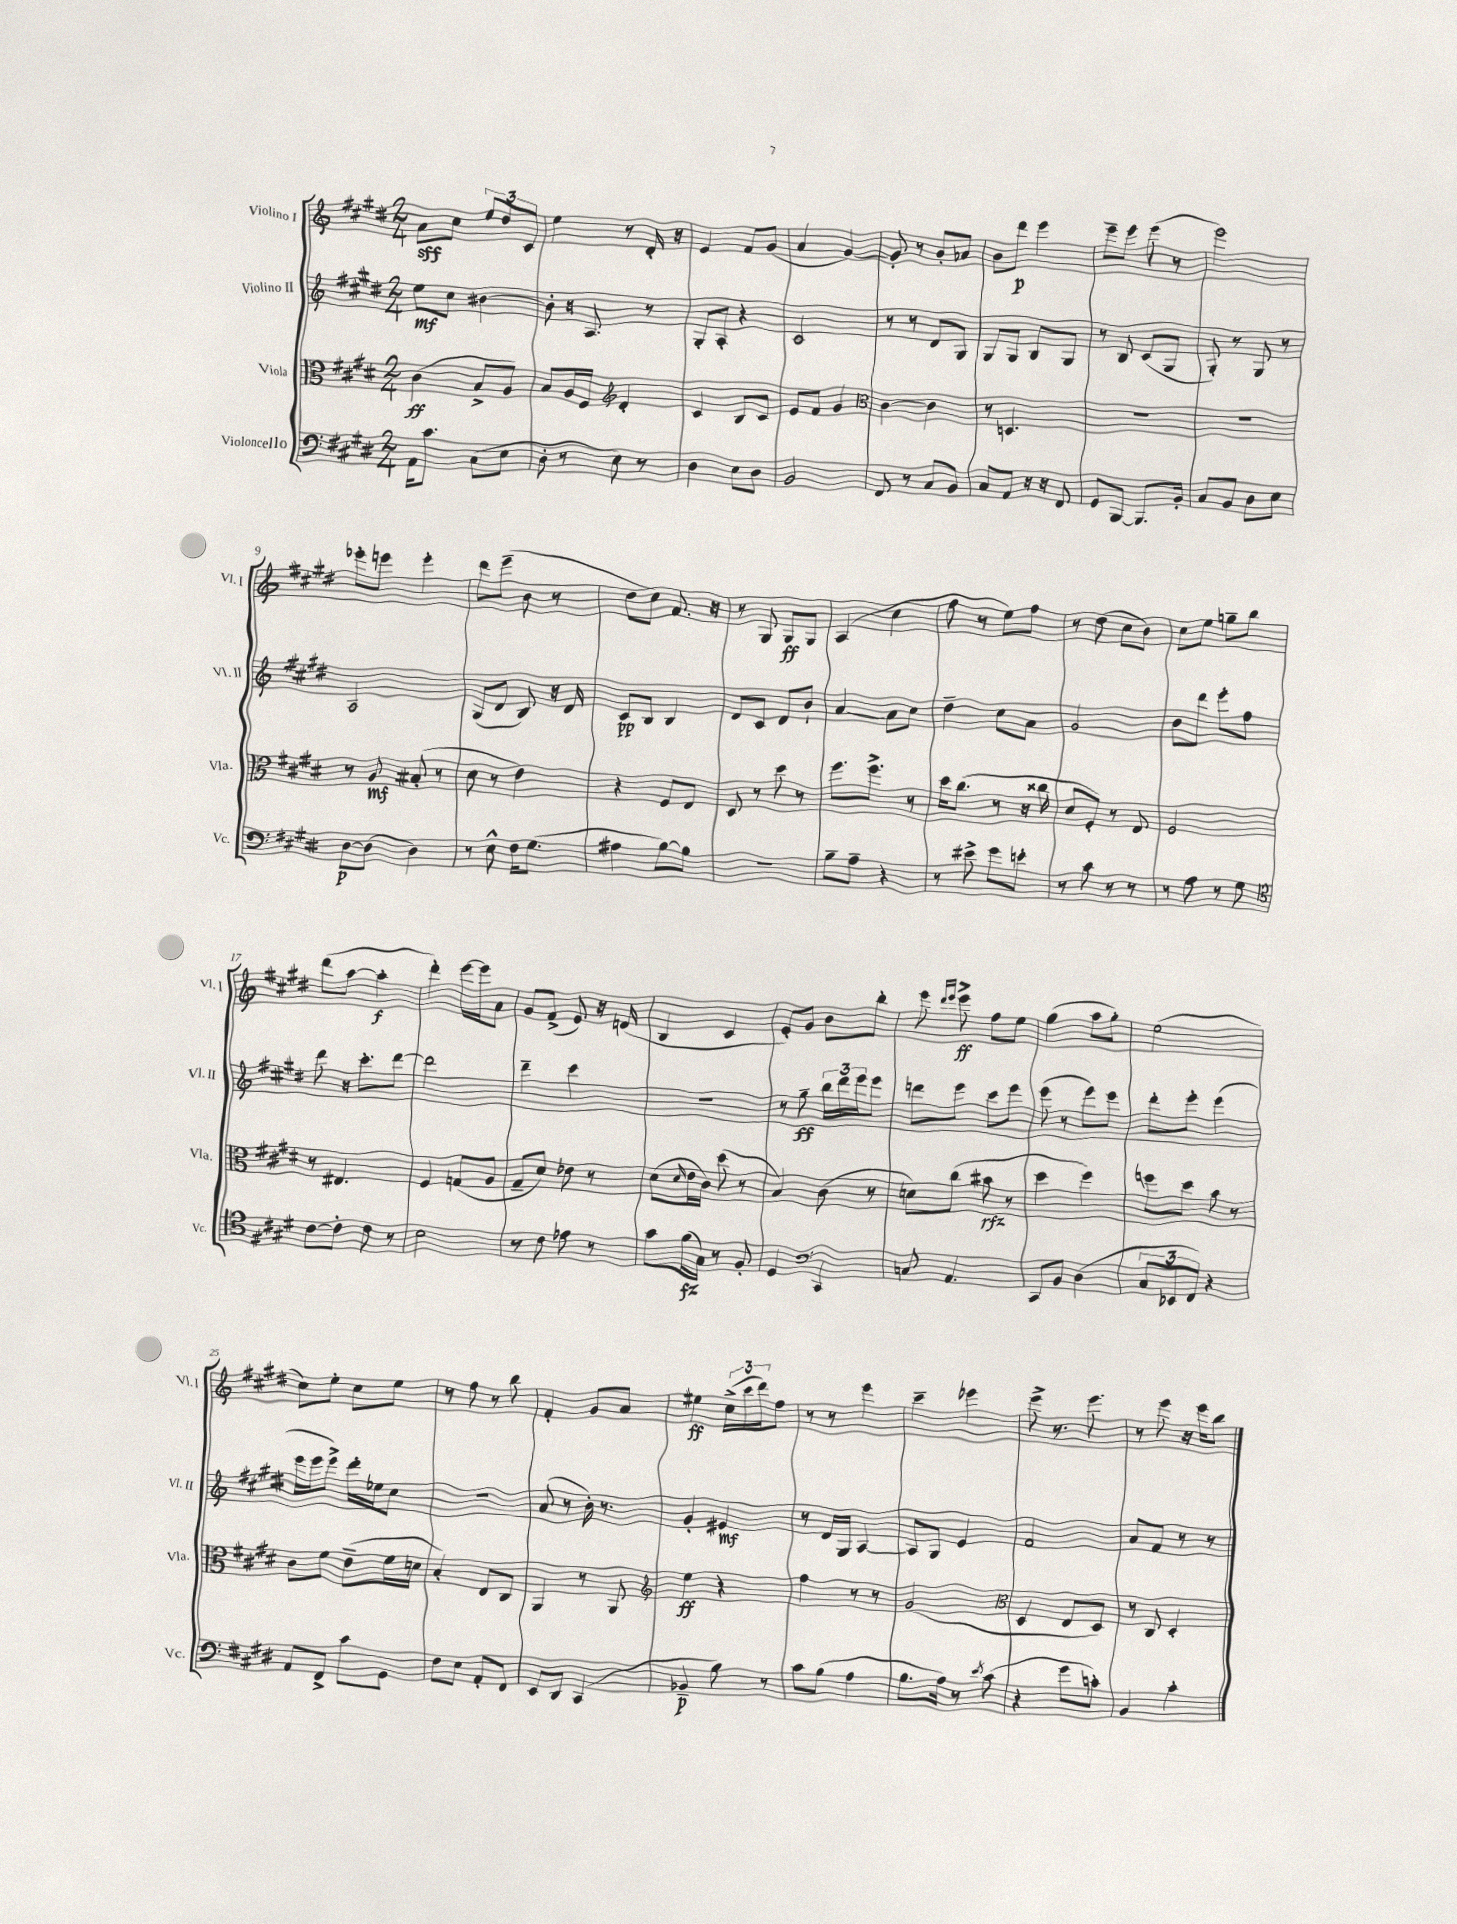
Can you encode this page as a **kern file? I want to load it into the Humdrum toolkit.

**kern	**dynam	**kern	**dynam	**kern	**dynam	**kern	**dynam
*part4	*part4	*part3	*part3	*part2	*part2	*part1	*part1
*staff4	*staff4	*staff3	*staff3	*staff2	*staff2	*staff1	*staff1
*I"Violoncello	*	*I"Viola	*	*I"Violino II	*	*I"Violino I	*
*I'Vc.	*	*I'Vla.	*	*I'Vl. II	*	*I'Vl. I	*
*clefF4	*	*clefC3	*	*clefG2	*	*clefG2	*
*k[f#c#g#d#]	*	*k[f#c#g#d#]	*	*k[f#c#g#d#]	*	*k[f#c#g#d#]	*
*M2/4	*	*M2/4	*	*M2/4	*	*M2/4	*
=1	=1	=1	=1	=1	=1	=1	=1
16AA\KL	.	(4c#\	ff	8ee\L	mf	8a\L	sff
8.c#\J	.	.	.	.	.	.	.
.	.	.	.	8cc#\J	.	8cc#\J	.
(8C#\L	.	8B^/L	.	[4b#X\	.	12ee/L	.
.	.	.	.	.	.	12dd#/	.
8E\J	.	8A/J)	.	.	.	.	.
.	.	.	.	.	.	12c#/J	.
=2	=2	=2	=2	=2	=2	=2	=2
8D#'\	.	8B/L	.	8b#'\]	.	4ee\	.
8r	.	16A/L	.	16r	.	.	.
.	.	16F#/JJ	.	8.A/	.	.	.
*	*	*clefG2	*	*	*	*	*
8E\)	.	4d#'/	.	.	.	8r	.
8r	.	.	.	8r	.	16d#'/	.
.	.	.	.	.	.	16r	.
=3	=3	=3	=3	=3	=3	=3	=3
4D#\	.	4c#/	.	8G#'/L	.	4e/	.
.	.	.	.	8A'/J	.	.	.
8E\L	.	8B/L	.	4r	.	8f#/L	.
8D#\J	.	8c#/J	.	.	.	(8g#/J	.
=4	=4	=4	=4	=4	=4	=4	=4
2BB/	.	8e/L	.	2c#/	.	4a/	.
.	.	8f#/J	.	.	.	.	.
.	.	4g#/	.	.	.	[4g#/)	.
=5	=5	=5	=5	=5	=5	=5	=5
*	*	*clefC3	*	*	*	*	*
8FF#/	.	[4c#\	.	8r	.	8g#'/]	.
8r	.	.	.	8r	.	8r	.
8C#/L	.	4c#\]	.	8d#/L	.	8b'/L	.
8BB/J	.	.	.	8G#/J	.	8a-X/J	.
=6	=6	=6	=6	=6	=6	=6	=6
8C#/L	.	8r	.	8G#/L	.	8b\L	.
8AA/J	.	4.Dn/	.	8G#/J	.	8ddd#\J	p
16r	.	.	.	8B/L	.	4eee\	.
16r	.	.	.	.	.	.	.
8FF#/	.	.	.	8G#/J	.	.	.
=7	=7	=7	=7	=7	=7	=7	=7
8GG#/L	.	2r	.	8r	.	8eee~\L	.
[8BBB/J	.	.	.	8B/	.	8eee\J	.
8.BBB/L]	.	.	.	(8c#/L	.	(8eee\	.
.	.	.	.	8G#/J	.	8r	.
16BB'/Jk	.	.	.	.	.	.	.
=8	=8	=8	=8	=8	=8	=8	=8
8C#/L	.	2r	.	8G#'/)	.	2eee\)	.
8BB/J	.	.	.	8r	.	.	.
8D#\L	.	.	.	8G#/	.	.	.
8E\J	.	.	.	8r	.	.	.
!!LO:LB:g=z
=9	=9	=9	=9	=9	=9	=9	=9
[8D#\L	p	8r	.	2A/	.	8eee-X'\L	.
(8D#\J]	.	8A/	mf	.	.	8eeen\J	.
4D#\)	.	(8B#X'/	.	.	.	4eee'\	.
.	.	8r	.	.	.	.	.
=10	=10	=10	=10	=10	=10	=10	=10
8r	.	8d#\	.	(8G#/L	.	8ddd#\L	.
8E^^\	.	8r	.	8d#/J	.	(8eee~\J	.
16F#\KL	.	4e\)	.	8B/)	.	8b\	.
(8.G#\J	.	.	.	.	.	.	.
.	.	.	.	16r	.	8r	.
.	.	.	.	16d#/	.	.	.
=11	=11	=11	=11	=11	=11	=11	=11
4A#X\	.	4r	.	8c#/L	pp	8dd#\L	.
.	.	.	.	8B/J	.	8cc#\J)	.
[8B\L)	.	8F#/L	.	4B/	.	8.f#/	.
8B\J]	.	8E/J	.	.	.	.	.
.	.	.	.	.	.	16r	.
=12	=12	=12	=12	=12	=12	=12	=12
2r	.	8D#/	.	8d#/L	.	8r	.
.	.	8r	.	8c#/J	.	8G#/	.
.	.	8dd#\	.	8d#/L	.	8G#/L	ff
.	.	8r	.	8b`/J	.	8G#/J	.
=13	=13	=13	=13	=13	=13	=13	=13
8B~\L	.	8.ff#\L	.	[4a/	.	(4A/	.
8A~\J	.	.	.	.	.	.	.
.	.	8.ff#^\J	.	.	.	.	.
4r	.	.	.	8a\L]	.	4cc#\	.
.	.	8r	.	8cc#\J	.	.	.
=14	=14	=14	=14	=14	=14	=14	=14
8r	.	16dd#\KL	.	4dd#~\	.	8ff#\	.
.	.	(8.cc#\J	.	.	.	.	.
8e#X^\	.	.	.	.	.	8r	.
8g#\L	.	8r	.	8cc#\L	.	8ee\L)	.
8en'\J	.	16r	.	8a\J	.	8ff#\J	.
.	.	16cc##X\	.	.	.	.	.
=15	=15	=15	=15	=15	=15	=15	=15
8r	.	8d#/L	.	2g#/	.	8r	.
8c#\	.	8F#'/J)	.	.	.	(8dd#\	.
8r	.	8r	.	.	.	8cc#\L	.
8r	.	8E/	.	.	.	8b\J)	.
=16	=16	=16	=16	=16	=16	=16	=16
8r	.	2F#/	.	8b\L	.	8cc#\L	.
8A\	.	.	.	8ddd#\J	.	8ee\J	.
8r	.	.	.	8eee'\L	.	8ggn~\L	.
8G#\	.	.	.	8ff#\J	.	8bb\J	.
!!LO:LB:g=z
=17	=17	=17	=17	=17	=17	=17	=17
*clefC4	*	*	*	*	*	*	*
[8c#\L	.	8r	.	8ddd#\	.	(8ddd#\L	.
8c#'\J]	.	4.E#X/	.	16r	.	[8aa\J	.
.	.	.	.	8.ccc#'\L	.	.	.
8c#\	.	.	.	.	.	4aa'\]	f
8r	.	.	.	[8ddd#\J	.	.	.
=18	=18	=18	=18	=18	=18	=18	=18
2B\	.	4F#/	.	2ddd#\]	.	4ddd#'\)	.
.	.	(8Gn/L	.	.	.	[16eee\LL	.
.	.	.	.	.	.	16eee\J]	.
.	.	8A/J	.	.	.	8a\J	.
=19	=19	=19	=19	=19	=19	=19	=19
8r	.	8G#~/L	.	4ddd#~\	.	8g#/L	.
8c#\	.	8d#/J)	.	.	.	(8f#^/J	.
8e-X\	.	8e-X\	.	4ccc#\	.	8e/)	.
8r	.	8r	.	.	.	16r	.
.	.	.	.	.	.	(16dn/	.
=20	=20	=20	=20	=20	=20	=20	=20
8g#\L	.	(8d#\L	.	2r	.	4B/	.
.	.	16qqd#/	.	.	.	.	.
(16f#\L	fz	16e\L	.	.	.	.	.
16G#\JJ)	.	16c#\JJ)	.	.	.	.	.
8r	.	(8dd#\	.	.	.	4c#/	.
8F#'/	.	8r	.	.	.	.	.
=21	=21	=21	=21	=21	=21	=21	=21
4D#/	.	4B/)	.	8r	.	8e'/L)	.
.	.	.	.	8gg#~\	ff	8g#/J	.
*clefF4	*	*	*	*	*	*	*
4CC#/	.	(8c#\	.	24bb\LL	.	8b\L	.
.	.	.	.	24ddd#\	.	.	.
.	.	.	.	24eee\J	.	.	.
.	.	8r	.	8eee\J	.	8bb'\J	.
=22	=22	=22	=22	=22	=22	=22	=22
8Cn/	.	8dn\L)	.	8dddn\L	.	8eee\	.
.	.	.	.	.	.	16qqddd#/LL	.
.	.	.	.	.	.	16qqeee/JJ	.
4.AA/	.	(8cc#\J	.	8eee\J	.	8eee^\	ff
.	.	8b#X\	rfz	8ccc#\L	.	8ff#\L	.
.	.	8r	.	8eee\J	.	8ee\J	.
=23	=23	=23	=23	=23	=23	=23	=23
8CC#/L	.	4dd#\	.	(8eee\	.	(4gg#\	.
8BB/J	.	.	.	8r	.	.	.
(4D#\	.	4ff#\)	.	8eee\L)	.	8aa\L	.
.	.	.	.	8eee\J	.	8gg#'\J)	.
=24	=24	=24	=24	=24	=24	=24	=24
12C#/L	.	8ffn\L	.	8ddd#'\L	.	(2ee\	.
12EE-X/	.	.	.	.	.	.	.
.	.	8dd#\J	.	8eee'\J	.	.	.
12FF#/J)	.	.	.	.	.	.	.
4r	.	8b\	.	(4eee\	.	.	.
.	.	8r	.	.	.	.	.
!!LO:LB:g=z
=25	=25	=25	=25	=25	=25	=25	=25
8AA/L	.	8c#\L	.	16eee\LL	.	8cc#\L)	.
.	.	.	.	16eee\J	.	.	.
8FF#^/J	.	8f#\J	.	8eee^\J)	.	8ee'\J	.
8c#\L	.	(8e~\L	.	16ddd#'\LL	.	8cc#\L	.
.	.	.	.	16ee-X\J	.	.	.
8GG#\J	.	16f#\L	.	8cc#\J	.	8ee\J	.
.	.	16dn\JJ	.	.	.	.	.
=26	=26	=26	=26	=26	=26	=26	=26
8F#\L	.	4B'/)	.	2r	.	8r	.
8E\J	.	.	.	.	.	8ff#\	.
8AA'/L	.	8E/L	.	.	.	8r	.
8FF#/J	.	8C#/J	.	.	.	8bb\	.
=27	=27	=27	=27	=27	=27	=27	=27
8EE/L	.	4AA/	.	(8a/	.	4f#'/	.
8DD#/J	.	.	.	8r	.	.	.
(4CC#/	.	8r	.	16b'\)	.	8g#/L	.
.	.	.	.	8.r	.	.	.
.	.	8AA/	.	.	.	8a/J	.
=28	=28	=28	=28	=28	=28	=28	=28
*	*	*clefG2	*	*	*	*	*
4BB-X~/	p	4ee\	ff	4g#'/	.	4ee#X\	ff
8B\)	.	4r	.	4e#X/	mf	(24cc#^\LL	.
.	.	.	.	.	.	24ccc#\	.
.	.	.	.	.	.	24ddd#\J)	.
8r	.	.	.	.	.	8ff#\J	.
=29	=29	=29	=29	=29	=29	=29	=29
8c#\L	.	4ff#\	.	8r	.	8r	.
(8B\J	.	.	.	16d#/LL	.	8r	.
.	.	.	.	16G#/JJ	.	.	.
4A\	.	8r	.	[4A/	.	4eee\	.
.	.	8r	.	.	.	.	.
=30	=30	=30	=30	=30	=30	=30	=30
8.B\L	.	(2g#/	.	8A/L]	.	4ccc#~\	.
.	.	.	.	8G#/J	.	.	.
16A\Jk)	.	.	.	.	.	.	.
8r	.	.	.	4e/	.	4eee-X\	.
8qe/	.	.	.	.	.	.	.
(8c#\	.	.	.	.	.	.	.
=31	=31	=31	=31	=31	=31	=31	=31
*	*	*clefC3	*	*	*	*	*
4r	.	4D#/	.	2f#/	.	8eee^\	.
.	.	.	.	.	.	8.r	.
8g#\L	.	8E/L	.	.	.	.	.
.	.	.	.	.	.	8.eee\	.
8cn'\J)	.	8D#/J)	.	.	.	.	.
=32	=32	=32	=32	=32	=32	=32	=32
4BB/	.	8r	.	8a/L	.	8r	.
.	.	8C#/	.	8f#/J	.	8eee\	.
4c#'\	.	4D#'/	.	8r	.	16r	.
.	.	.	.	.	.	16eee\KL	.
.	.	.	.	8r	.	8bb\J	.
==	==	==	==	==	==	==	==
*-	*-	*-	*-	*-	*-	*-	*-
